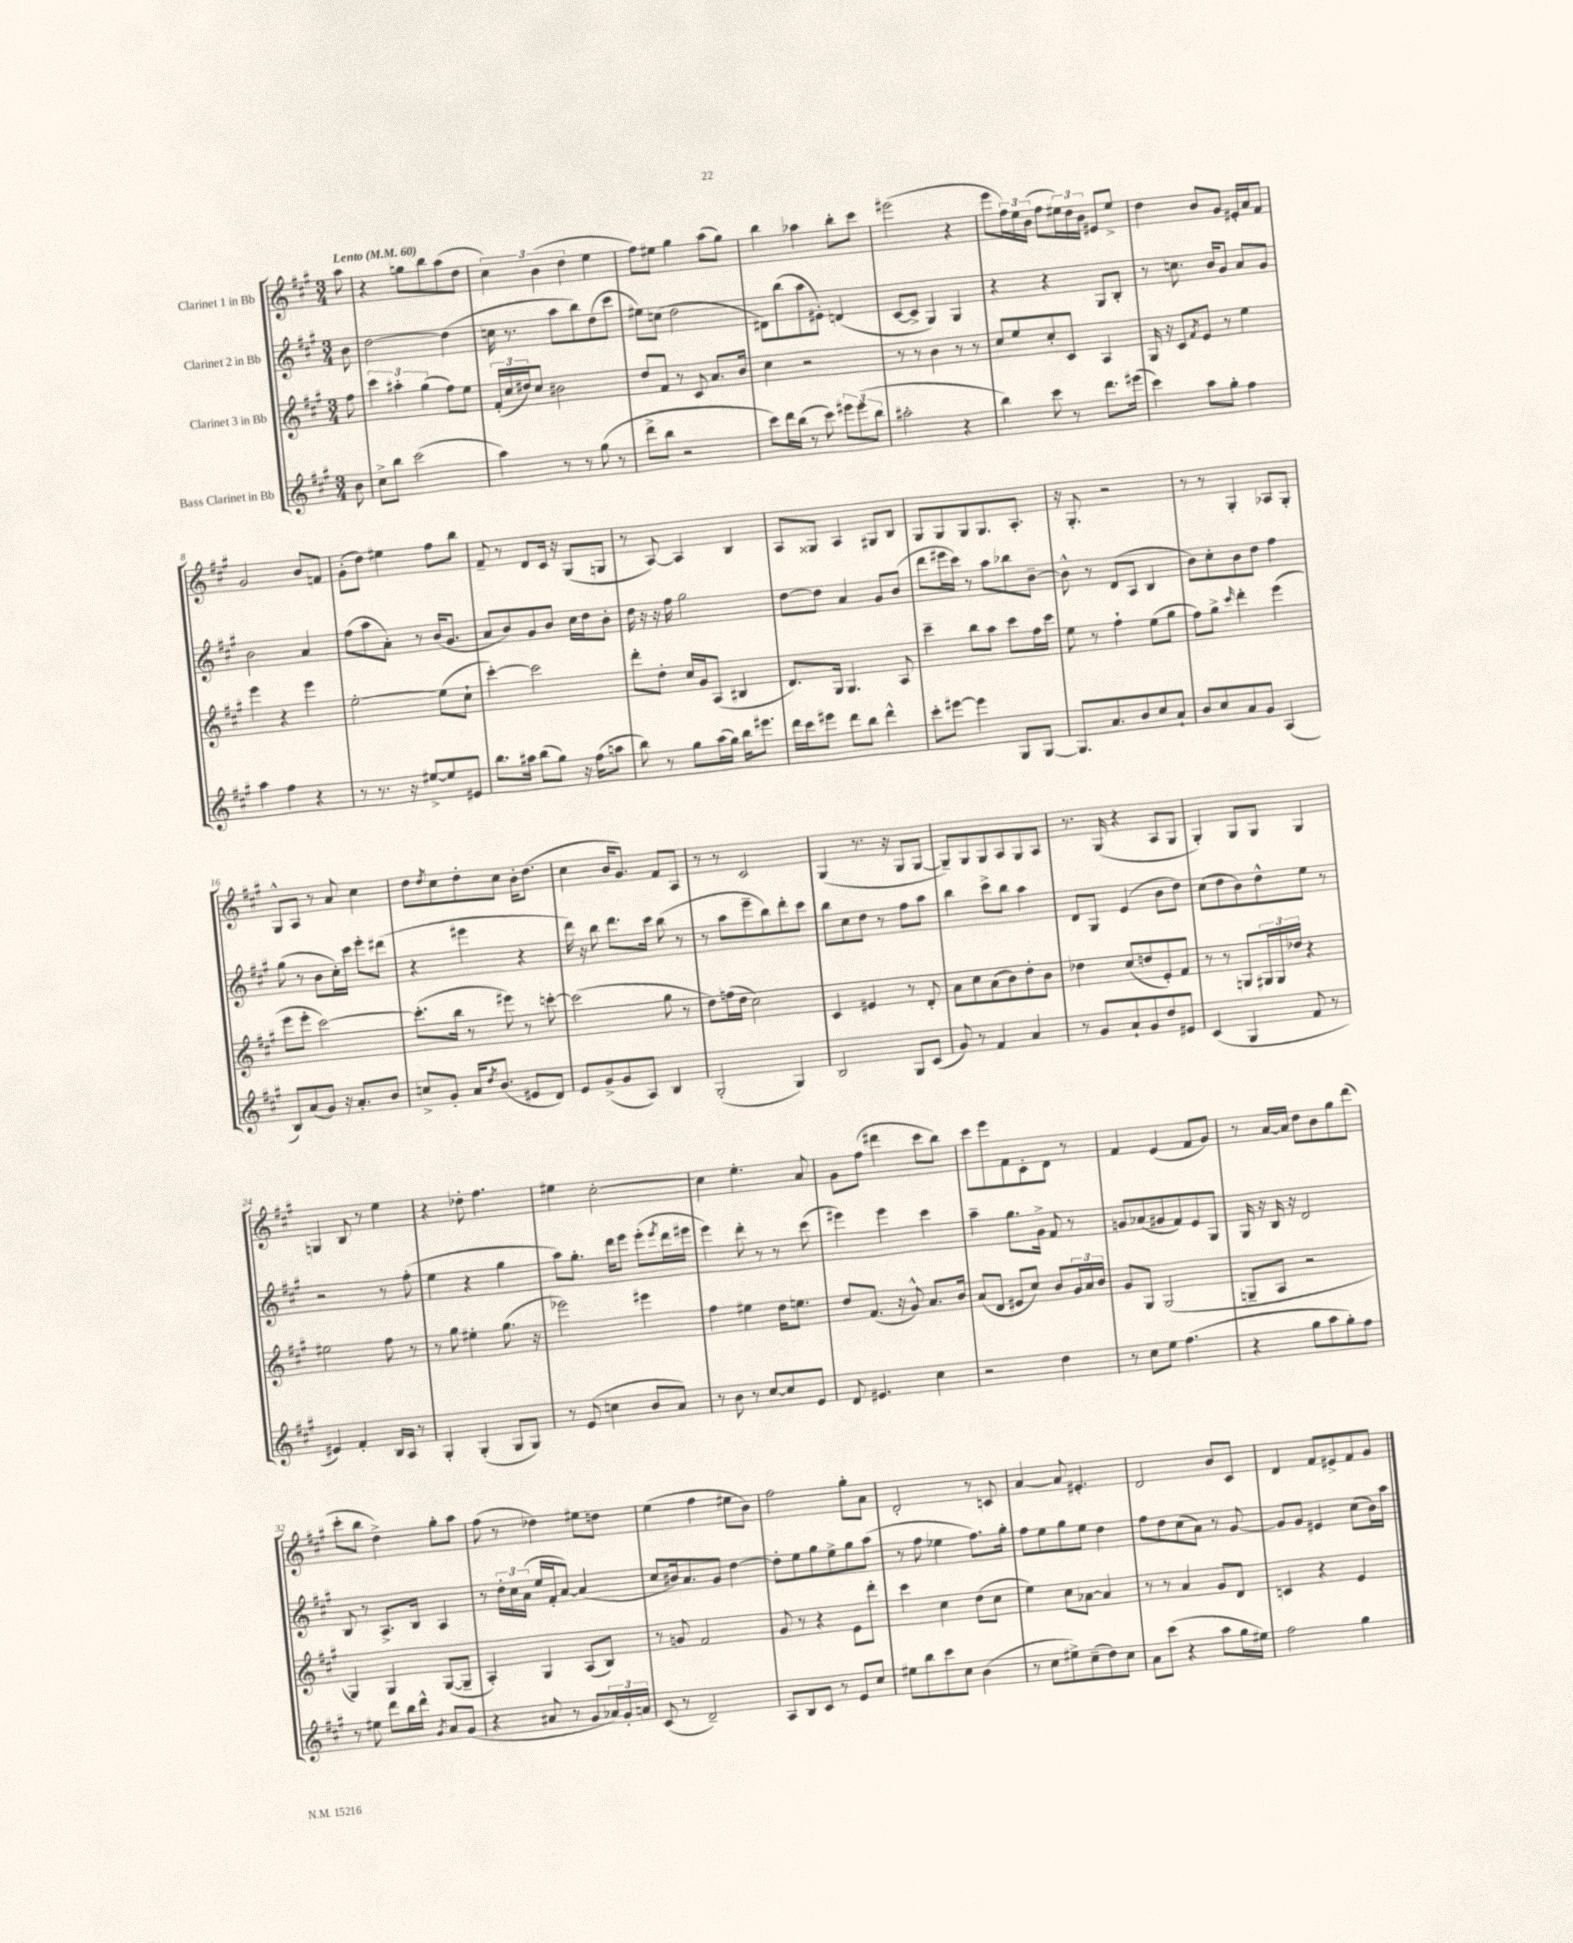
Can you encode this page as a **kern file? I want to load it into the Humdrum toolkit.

**kern	**kern	**kern	**kern
*part4	*part3	*part2	*part1
*staff4	*staff3	*staff2	*staff1
*I"Bass Clarinet in Bb	*I"Clarinet 3 in Bb	*I"Clarinet 2 in Bb	*I"Clarinet 1 in Bb
*clefG2	*clefG2	*clefG2	*clefG2
*k[f#c#g#]	*k[f#c#g#]	*k[f#c#g#]	*k[f#c#g#]
*M3/4	*M3/4	*M3/4	*M3/4
*MM60	*MM60	*MM60	*MM60
=	=	=	=
!	!	!	!LO:TX:a:B:t=Lento
8b\	8ff#\	8b\	8aa\
=1	=1	=1	=1
8cc#^\L	6ccc#\	[2dd\	4r
8bb\J	.	.	.
.	6aa#X'\	.	.
(2ccc#\	.	.	8ggn\L
.	(6gg#\	.	.
.	.	.	8bb\
.	8ff#\L)	(4dd\]	(8aa\
.	8ee\J	.	8dd\J
=2	=2	=2	=2
4aa\)	(24f#'/LL	16ccn\	6cc#\)
.	24cc#/	.	.
.	.	8.r	.
.	24dd#X/J)	.	.
.	8cc#/J	.	.
.	.	.	(6b\
8r	2b#X\	8aa\L	.
.	.	.	6dd\
8r	.	8bb\)	.
(8gg#\	.	(8dd\	4ee\
8r	.	8ccc#\J	.
=3	=3	=3	=3
8ddd^\L	8dd/L	8ee#X\L)	8ff#\L)
8bb\J	8f#/J	(8ccn\J	8ee#X\J
2r	8r	2dd\	4gg#\
.	8c#/	.	.
.	8.a/L	.	(8aa\L
.	.	.	8gg#\J)
.	16b/Jk	.	.
=4	=4	=4	=4
8ccc#\L)	4cc#\	8d#X\L)	4bb\
16ddd\L	.	(8bb\	.
(16bb\JJ	.	.	.
8r	2r	8aa\	4aa-X\
8ccc#\)	.	8e#X'\J)	.
12eee#X\L	.	(4dn/	8bb'\L
(12eee#\	.	.	.
.	.	.	8ccc#\J
12bb\J	.	.	.
=5	=5	=5	=5
2aa#X'\	8r	[8c#/L	(2eee#X\
.	8r	8c#^/J]	.
.	4b\	4G#/)	.
4r	8r	4G#/	4r
.	8r	.	.
=6	=6	=6	=6
4bb\)	8cc#/L	4r	8eee\L
.	8ee/	.	24ff#\L)
.	.	.	24ee\
.	.	.	(24b\JJ
8ccc#\	8cc#'/	4r	8ff#\L
8r	8c#/J	.	24ee#X\L)
.	.	.	24dd\
.	.	.	24b\JJ
8.ddd\L	4A/	8G#/L	8e#X/L
.	.	8B'/J	8ee#^/J
(16eee#X\Jk	.	.	.
=7	=7	=7	=7
4ccc#\)	16G#/	8r	4dd\
.	16r	.	.
.	8c#/L	8.ccn\	.
.	8qf#/	.	.
8aa\L	8e/J	.	8b/L
.	.	16b/KL	.
8gg#'\J	8r	8g#/J	8g#/J
4ff#\	4ee\	8a/L	16e#X'/LL
.	.	.	16a/J
.	.	8g#/J	8f#/J
!!LO:LB:g=z
=8	=8	=8	=8
4aa\	4eee\	2b\	2g#/
4ff#\	4r	.	.
4r	4eee\	4a/	8b/L
.	.	.	8fn/J
=9	=9	=9	=9
8r	[2ee'\	(8ff#\L	(8g#'\L
8.r	.	8aa\	8dd\J)
.	.	8a'\J)	4ee#X\
16r	.	.	.
[8ee#X^/L	.	8r	.
8ee#/]	(8ee\L]	(16b/KL	8ff#\L
.	.	8.g#/J	.
8e#X/J	8cc#`\J	.	8bb\J
=10	=10	=10	=10
8.bb\L	[4ccc#'\)	8a/L	8f#~/
.	.	8b/)	8r
16aa#X\Jk	.	.	.
(8bb\L	2ccc#\]	8g#/	8d/L
8gg#\J)	.	8b/J	16c#/Jk
.	.	.	16r
16r	.	16cc#\LL	(8G#/L
(16ff#\KL	.	16dd\J	.
8aan\J	.	8b'\J	8Gn/J
=11	=11	=11	=11
8bb\)	8ddd'\L	16dd\	8r
.	.	16r	.
8r	8dd'\J	16r	[8A/)
.	.	16ff#\	.
8gg#\L	16cc#/LL	2gg#\	4A/]
.	16g#/J	.	.
(16aa\L	(8A/J	.	.
16gg#\JJ)	.	.	.
16bb\KL	4B#X/	.	4B/
8.eee#X\J	.	.	.
=12	=12	=12	=12
16ddd\LL	8.d/L)	[8dd\L	8A/L
16ccc#\J	.	.	.
8eee#X\J	.	8dd\J]	8G##X/J
.	16G#/Jk	.	.
8ddd\L	4.G#/	4a/	4A/
8bb\J	.	.	.
4ddd^^\	.	8g#/L	8G#X/L
.	8A/	(8b/J	8B/J
=13	=13	=13	=13
8ccc#'\L	4ccc#~\	8ddd\L	8G#/L
[8eee#X\J	.	16eee#X\L	8G#/
.	.	16ccc#\JJ)	.
4eee#\]	8bb\L	8r	8G#/
.	8aa\J	8aa\L	8.G#/
8G#/L	8ccc#\L	8bb-X\	.
.	.	.	8.A'/J
[8G#/J	16ff#\L	[8b~\J	.
.	16ccc#\JJ	.	.
=14	=14	=14	=14
8.G#/L]	8ee\	8b^^\]	16r
.	.	.	8.G#'/
.	8r	8r	.
8.a/	.	.	.
.	4ff#`\	(8d/L	2r
8b/	.	8A/J	.
8cc#/	(8ee\L	4B/	.
8a`/J	8gg#\J	.	.
=15	=15	=15	=15
8b/L	8ff#\L)	8b\L)	8r
8cc#/	8gg#^\J	8cc#'\	8r
.	16qqccc#/	.	.
8a/	4ddd'\	8b\	4G#'/
8g#/J	.	8dd\J	.
(4A/	(4eee\	4ff#\	8A-X/L
.	.	.	8G#'/J
!!LO:LB:g=z
=16	=16	=16	=16
8B/L)	8eee\L	(8gg#\	8G#^^/L
(8a/	8eee'\J	8r	8A/J
8g#/J)	[2ccc#\)	8b\L	8r
16r	.	16cc#'\L)	8a/
8.a'/L	.	16ccc#\JJ	.
.	.	8eee'\L	4cc#\
8b/J	.	(8ddd#X\J	.
=17	=17	=17	=17
8ccn^/L	(8.ccc#'\L]	4r	8dd\L
.	.	.	8qdd/
8g#'/J	.	.	8cc#\
.	16bb\Jk	.	.
16a/KL	8r	4eee#X\	8dd'\
8qdd/	.	.	.
(8.b/J	.	.	.
.	8eee#X\)	.	8cc#\J
8e#X/L	8r	4r	16b'\KL
.	.	.	(8.dd\J
8d/J)	[8cccn'\	.	.
=18	=18	=18	=18
8e/L	(2ccc\]	16ddd\)	4cc#\
.	.	16r	.
(8g#^/	.	8bb\	.
8g#/	.	8.ddd\L	16b/KL
.	.	.	8.g#/J)
8A/J)	.	.	.
.	.	16ccc#\Jk	.
4B/	8gg#\	(8bb\	8f#/L
.	8r	8r	8A/J
=19	=19	=19	=19
(2G#'/	8dd\L)	8r	8r
.	(16ffn\L	8aa\L	8r
.	16dd\JJ	.	.
.	2cc#\)	8eee~\	2c#/
.	.	8bb\)	.
4G#/)	.	8ddd'\	.
.	.	8ccc#\J	.
=20	=20	=20	=20
2B/	4c#/	8bb\L	(4G#/
.	.	8cc#\	.
.	4e#X/	8dd\J	8.r
.	.	8r	.
.	.	.	16r
8G#/L	8r	8ff#\L	8G#/L
(8c#/J	8d'/	8aa\J	[8G#/J
=21	=21	=21	=21
8g#/)	8a\L	4bb\	8G#~/L])
8r	8cc#\	.	8G#/
4f#/	(8a\	8ccc#^\L	8G#/
.	8b\)	8bb\J	8A/
4a/	8dd'\	4aa\	8G#/
.	8b\J	.	8A/J
=22	=22	=22	=22
8r	4dd-X\	8d/L	8.r
8g#/L	.	8G#/J	.
.	.	.	(16G#/
8a`/	(8cc#/L	(4e/	4r
8g#/	8ddn/	.	.
8dd/	8e'/)	8b\L	8A/L
8e#X/J	8f#/J	8dd\J)	8G#/J
=23	=23	=23	=23
(4c#/	8r	(8cc#\L	4G#'/)
.	8r	8dd\	.
4G#/	8Gn/L	8b\)	8G#/L
.	24G#X/L	8dd^^\	8G#/J
.	24G#/	.	.
.	24dd-X/JJ	.	.
8f#/	4r	8ee\J	4G#/
8r	.	8r	.
!!LO:LB:g=z
=24	=24	=24	=24
4e#X/)	2ee#X\	2r	4Gn/
4f#'/	.	.	8B/
.	.	.	8r
16B/LL	8ff#\	8r	4ee\
16A/JJ	.	.	.
8r	8r	(8ff#'\	.
=25	=25	=25	=25
4G#'/	8r	4ee\	4r
.	8gg#\	.	.
(4G#'/	4ee#X'\	4r	8dd-X'\
.	.	.	4.ff#\
8G#/L	(8.gg#\	4gg#\	.
8G#/J)	.	.	.
.	16r	.	.
=26	=26	=26	=26
8r	2eee-X\)	8aa\L)	4ee#X\
(8e/	.	8.gg#'\J	.
4ccn\	.	.	[2cc#'\
.	.	16ddd\KL	.
.	.	8eee\J	.
8b/L	4eee#X\	(8eee'\L	.
.	.	8qeee/	.
8a/J)	.	16ddd\L	.
.	.	16eee#X\JJ	.
=27	=27	=27	=27
8r	4ff#\	4eee\)	4cc#\]
8b\	.	.	.
8r	4ee#X\	8ddd'\	4.ee'\
[8cc#/L	.	8r	.
8cc#/]	16dd\KL	8r	.
.	8.een\J	.	.
8e/J	.	(8ccc#\	8a/
=28	=28	=28	=28
8d/	8dd/L	4eee#X\)	8g#\L
4.e#X/	(8.f#/J	.	(8ff#\J
.	.	4eee#\	4ddd#X\
.	16r	.	.
.	8g#^^/)	.	.
4cc#\	8.a/L	4ccc#\	8ccc#\L
.	.	.	8bb\J)
.	16b/Jk	.	.
=29	=29	=29	=29
2r	(8a/L	4aa~\	8ccc#\L
.	8d/J	.	8eee\
.	8e#X/L	8.gg#\L	8f#\
.	8cc#/J)	.	8c#'\
.	.	16g#^\Jk	.
4dd\	8b/L	8f#/	8d\J
.	24g#/L	8r	8r
.	24a/	.	.
.	24b/JJ	.	.
=30	=30	=30	=30
8r	8g#/L	8gn/L	4f#/
8cc#\L	8G#/J	(8a-X/	.
8ee\J	(2G#/	8g#X/	(4e/
(4.ff#\	.	8f#/)	.
.	.	8e/	8f#/L
.	.	8G#/J	8g#/J)
=31	=31	=31	=31
4r	8Gn~/L	16G#/	8r
.	.	16r	.
.	8A/J	16B/	[16a/LL
.	.	16r	16a/JJ]
8gg#\L	2r	2d/	8dd\L
8aa\	.	.	8b\
8gg#'\)	.	.	8gg#\
8ff#\J	.	.	(8ddd\J
!!LO:LB:g=z
=32	=32	=32	=32
8r	4G#/)	8B/	8ccc#'\L
8ee#X\	.	8r	8bb\J
8ddd\L	4G#/	8.A^/L	4dd^\)
16bb\L	.	.	.
16ddd^^\JJ	.	16B/Jk	.
8qg#/	.	.	.
8a/L	([8G#/L	4A/	8gg#'\L
(8g#/J	8G#~/J]	.	8aa\J
=33	=33	=33	=33
4r	4A'/)	8r	(8ff#\
.	.	24dd'\LL	8r
.	.	24cc#\	.
.	.	(24a\JJ	.
8a#X/	4G#/	16ee/LL	4dd-X\)
.	.	16f#'/J	.
8r	.	[8a/J)	.
8g#/L	(8A/L	(4a/]	8ee#X\L
24a-X/L)	8B/J)	.	8ddn\J
24g#'/	.	.	.
24an/JJ	.	.	.
=34	=34	=34	=34
(8c#/	8r	8cc#/L	(4ee\
8r	8gn/	16b#X/k)	.
.	.	8.a/	.
2d~/)	2f#/	.	4ff#\
.	.	8g#/J	.
.	.	[4dd\	8ee#X\L
.	.	.	8b\J)
=35	=35	=35	=35
8A/L	8g#/	8dd'\L]	2ff#\
8B/	8r	8ee\	.
8c#/J	4r	8gg#\	.
8r	.	8ee^\	.
8e/L	8e\L	8gg#\	8gg#'\L
8cc#/J	8ddd'\J	(8aa\J	8a\J
=36	=36	=36	=36
8ee#X\L	4ccc#\	8r	2d'/
8bb\	.	8ff#\	.
8ccc#\	4cc#\	4ee-X\	.
8cc#\J	.	.	.
(4b\	(8dd\L	8.ff#\L)	8r
.	8cc#\J	.	8cn/
.	.	16gg#'\Jk	.
=37	=37	=37	=37
8r	4ee\)	8ff#\L	[4a/
8cc#\L	.	8ee\	.
8ee#X^\)	8cc#\L	8gg#\	8a/]
(8cc#~\	[8a-X\J	8ee\J	4.e#X'/
8dd\)	4a-/]	4dd\	.
8cc#\J	.	.	.
=38	=38	=38	=38
8a\L	8r	8ff#\L	2d/
(8ccc#\J	8r	8dd\	.
4r	4a/	(8cc#\	.
.	.	8a\J)	.
8aa\L	8g#/L	8r	8b/L
16gg#\L	8d/J	[8g#/	8c#/J
16ee#X\JJ)	.	.	.
=39	=39	=39	=39
2ff#\	4cn/	8g#/L]	4d/
.	.	8g#/J	.
.	4r	4e#X/	8f#/L
.	.	.	8e#X^/
4gg#\	4e/	(8cc#\L	8f#/
.	.	16b\L)	8g#/J
.	.	16aa\JJ	.
==	==	==	==
*-	*-	*-	*-
